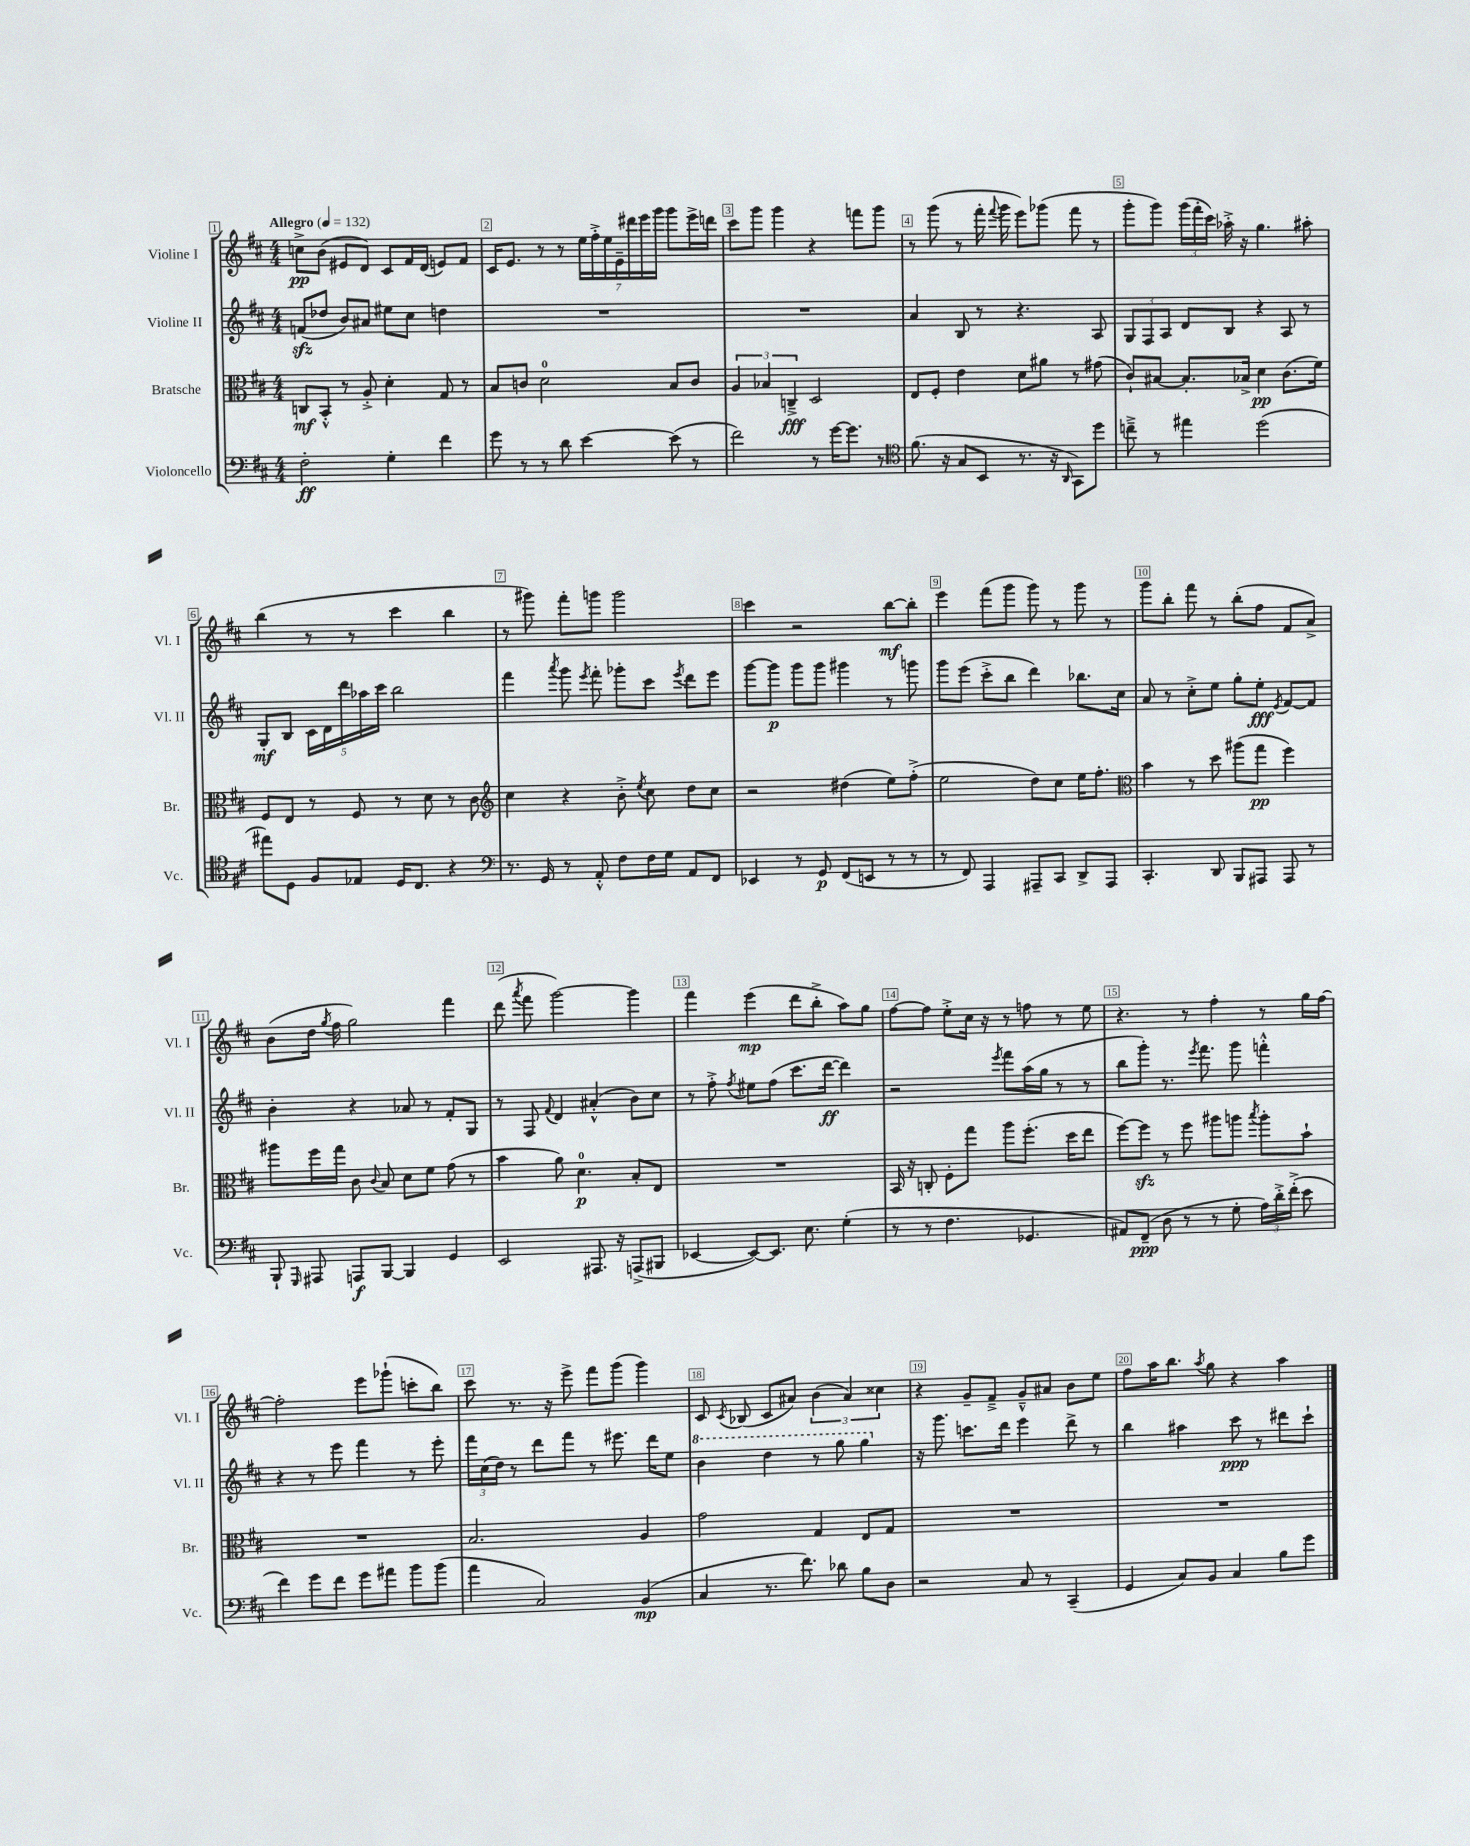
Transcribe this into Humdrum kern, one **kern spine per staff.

**kern	**kern	**kern	**kern
*staff4	*staff3	*staff2	*staff1
*clefF4	*clefC3	*clefG2	*clefG2
*k[f#c#]	*k[f#c#]	*k[f#c#]	*k[f#c#]
*M4/4	*M4/4	*M4/4	*M4/4
*MM132	*MM132	*MM132	*MM132
2F#'\	8C/L	(8f/L	8cc^\L
.	8BB'^^/J	8dd-/J	(8b\J
.	8r	8b/L)	8e#/L
.	8A'^/	8a#/J	8d/J)
4G'\	4d'\	8ee#\L	8c#/L
.	.	8cc#\J	16f#/L
.	.	.	(16d/JJ
4f#\	8G/	4dd\	8e/L)
.	8r	.	8f#/J
=	=	=	=
8g\	8B/L	1r	16c#/LK
.	.	.	8.e/J
8r	8c/J	.	.
8r	2d\	.	8r
8d\	.	.	8r
[4e\	.	.	28ee\LL
.	.	.	28ff#'^\
.	.	.	28ee\
.	.	.	28e~\
.	.	.	28ddd#\
.	.	.	28eee\
.	.	.	28ggg\JJ
(8e\]	8B/L	.	8ggg\L
8r	8c/J	.	16eee^\L
.	.	.	16ddd\JJ
=	=	=	=
2f#\)	6A/	1r	8ccc#\L
.	.	.	8ggg\J
.	6B-/	.	.
.	.	.	4ggg\
.	6C~^/	.	.
8r	2D/	.	4r
[16g\LK	.	.	.
8.g\]J	.	.	.
.	.	.	8fff\L
8r	.	.	8ggg\J
=	=	=	=
*clefC4	*	*	*
(8.f#\	8E/L	4a/	8r
.	8F#'/J	.	(8ggg\
16r	.	.	.
8G/L	4e\	8B/	8r
8BB/J	.	8r	16fff#'\
.	.	.	8qqfff#/
.	.	.	16ggg\
8.r	8d\L	4.r	8eee\L)
.	8a#\J	.	(8ggg-\J
16r	.	.	.
16qqAA/	.	.	.
8GG\L)	8r	.	8fff#\
8dd\J	(8g#\	8A/	8r
=	=	=	=
8cc~^\	8c#`/L)	12G/L	8ggg'\L
.	.	12F#/	.
8r	[8B#/J	.	8ggg\J)
.	.	12A/J	.
4ee#\	8.B#'/]L	8d/L	(24ggg\LL
.	.	.	24fff#'\
.	.	.	24ccc#\JJ)
.	.	8B/J	16aa-'^\
.	16B-^/Jk	.	16r
(2dd\	4d\	4r	4.gg\
.	(8.c#\L	8A/	.
.	.	8r	8aa#'\
.	16f#\Jk)	.	.
=	=	=	=
8ee#\L)	8F#/L	8G'/L	(4bb\
8D\J	8E/J	8B/J	.
8F#/L	8r	20c#\LL	8r
.	.	20d\	.
.	.	20ddd\	.
8E-/J	8F#/	.	8r
.	.	20aa-\	.
.	.	20ccc#\JJ	.
16D/LK	8r	2bb\	4ccc#\
8.C#/J	.	.	.
.	8d\	.	.
4r	8r	.	4bb\
.	8c#\	.	.
=	=	=	=
*clefF4	*clefG2	*	*
8.r	4cc#\	4fff#\	8r
.	.	.	8ggg#\)
16GG/	.	.	.
.	.	8qaaa/	.
8r	4r	8ggg\	8fff#'\L
.	.	8qeee/	.
8AA'^^/	.	8fff#'\	8ggg\J
8F#\L	8b'^\	8ggg-'\L	2ggg\
.	8qee/	.	.
16F#\L	8cc#\	8ccc#\J	.
16G\JJ	.	.	.
.	.	8qeee/	.
8AA/L	8dd\L	8ddd\L	.
8FF#/J	8cc#\J	8eee\J	.
=	=	=	=
4EE-/	2r	[8ggg\L	4ccc#\
.	.	8ggg\]J	.
8r	.	8ggg\L	2r
8GG/	.	8ggg\J	.
(8FF#/L	(4dd#\	4ggg#\	.
8EE/J	.	.	.
8r	8ee\L)	8r	[8bb\L
8r	(8ff#'^\J	8ggg\	8bb'\]J
=	=	=	=
8r	2ee\	8ggg\L	4eee\
8FF#/)	.	(8eee\J	.
4AAA/	.	8ccc#'^\L	(8fff#\L
.	.	8bb\J	8ggg\J
8AAA#~/L	8dd\L)	4ddd\)	8ggg\)
8CC#/J	8cc#\J	.	8r
8DD^/L	16ee\LK	8.bb-\L	8ggg\
.	8.ff#'\J	.	.
8AAA#/J	.	.	8r
.	.	16cc#\Jk	.
=	=	=	=
*	*clefC3	*	*
4.CC#'/	4b\	8a/	8ggg\L
.	.	8r	8bb'\J
.	8r	8cc#'^\L	8fff#\
8DD/	8dd\	8ee\J	8r
8BBB/L	(8aa#\L	8gg'\L	(8bb'\L
8AAA#/J	8gg\J	8ee'\J	8ff#\J
.	.	8qe/	.
8AAA#/	4ff#\)	[8f#/L	8f#/L
8r	.	8f#/]J	8a^/J)
=	=	=	=
8BBB`/	8aa#\L	4b'\	(8b\L
16qqGGG/	.	.	.
8AAA#/	16ff#\L	.	16dd\Jk
.	.	.	8qgg/
.	16gg\JJ	.	16ff#\
8AAA/L	8c#\	4r	2gg\)
.	8qqc#/	.	.
[8BBB/J	8B/	.	.
4BBB/]	8d\L	8a-/	.
.	8f#\J	8r	.
4GG/	(8g\	8f#'/L	4fff#\
.	8r	8G/J	.
=	=	=	=
2EE/	4b\	8r	(8ddd\
.	.	.	8qaaa/
.	.	8F#/	8fff#\
.	.	8qqf#/	.
.	8a\)	4d/	[2ggg\)
.	4.d\	.	.
8.AAA#/	.	(4a#'^^/	.
16r	.	.	.
(8AAA^/L	8B'/L	8b\L)	4ggg\]
8BBB#/J	8E/J	8cc#\J	.
=	=	=	=
[4EE-/	1r	8r	4fff#\
.	.	8ff#'^\	.
.	.	8qff#/	.
8EE-/_L)	.	8ee#\L	(4eee\
8.EE-/]J	.	(8ff#\J	.
.	.	8.ccc#\L	8ddd\L
8.E\	.	.	.
.	.	.	8bb'^\J
.	.	[16ddd\Jk	.
(4G'\	.	4ddd\])	8aa\L)
.	.	.	8gg\J
=	=	=	=
8r	16BB/	2r	[8ff#\L
.	16r	.	.
8r	8C'/	.	8ff#\]J
4.F#\	8F#'\L	.	8ee'^\L
.	8gg\J	.	16cc#\Jk
.	.	.	16r
.	.	8qeee/	.
.	8aa\L	8fff#\L	8r
4.GG-/	(8.ff#'\J	(16aa\L	8ff\
.	.	16gg\JJ	.
.	.	8r	8r
.	16dd\LK	.	.
.	8ee\J	8r	8ee\
=	=	=	=
8AA#/L)	[8ff#\L)	8bb\L	4.r
(8FF#~/J	8ff#\]J	8ggg'\J)	.
8D\	8r	8.r	.
8r	8ff#\	.	8r
.	.	8qeee/	.
.	.	8.fff#\	.
8r	8aa#\L	.	4ff#'\
8G'\	8aa\J	8ggg\	.
.	8qbb/	.	.
24A\LL)	8aa'\L	4fff'^^\	8r
24d'^\	.	.	.
(24f#'^\JJ	.	.	.
8e\	8b`\J	.	16gg\LL
.	.	.	[16ff#\JJ
=	=	=	=
4f#\)	1r	4r	2ff#'\]
8g\L	.	8r	.
8f#\J	.	8eee\	.
8g\L	.	4fff#\	8eee\L
8a#\J	.	.	(8ggg-`\J
8b\L	.	8r	8ccc'\L
(8b\J	.	8eee'\	8bb\J)
=	=	=	=
4a\	2.B/	24fff#\LL	8ccc#\
.	.	(24cc#\	.
.	.	24dd\JJ)	.
.	.	8r	8.r
2C#/)	.	8ddd\L	.
.	.	.	16r
.	.	8fff#\J	8eee^\
.	.	8r	8fff#\L
.	.	8.eee#\	(8ggg\J
(4BB/	4A/	.	4ggg\)
.	.	16ddd\LK	.
.	.	8ee\J	.
=	=	=	=
4C#/	2g\	4bb\	8c#/
.	.	.	8qc#/
.	.	.	(8B-/
8.r	.	4ddd\	8c#/L
.	.	.	8a#/J)
8.f#\)	.	.	.
.	4G/	8r	(6b\
8d-\	.	8ggg\	.
.	.	.	6a#/)
8B\L	8E/L	4ggg\	.
.	.	.	6cc##\
8D\J	8G/J	.	.
=	=	=	=
2r	1r	16r	4r
.	.	8.ggg\	.
.	.	8.ccc\L	8g~/L
.	.	.	8f#~^/J
.	.	16ddd\Jk	.
8C#/	.	4eee\	8g~^^/L
8r	.	.	8a#/J
(4CC#~/	.	8ddd^\	8b\L
.	.	8r	8ee\J
=	=	=	=
4GG/	1r	4bb\	8ff#\L
.	.	.	16aa\K
.	.	.	8.bb\J
8C#/L)	.	4aa#\	.
.	.	.	8qaa/
8BB/J	.	.	8gg\
4C#/	.	8ccc#\	4r
.	.	8r	.
8B\L	.	8ddd#\L	4aa\
8g\J	.	8ccc#`\J	.
==	==	==	==
*-	*-	*-	*-
